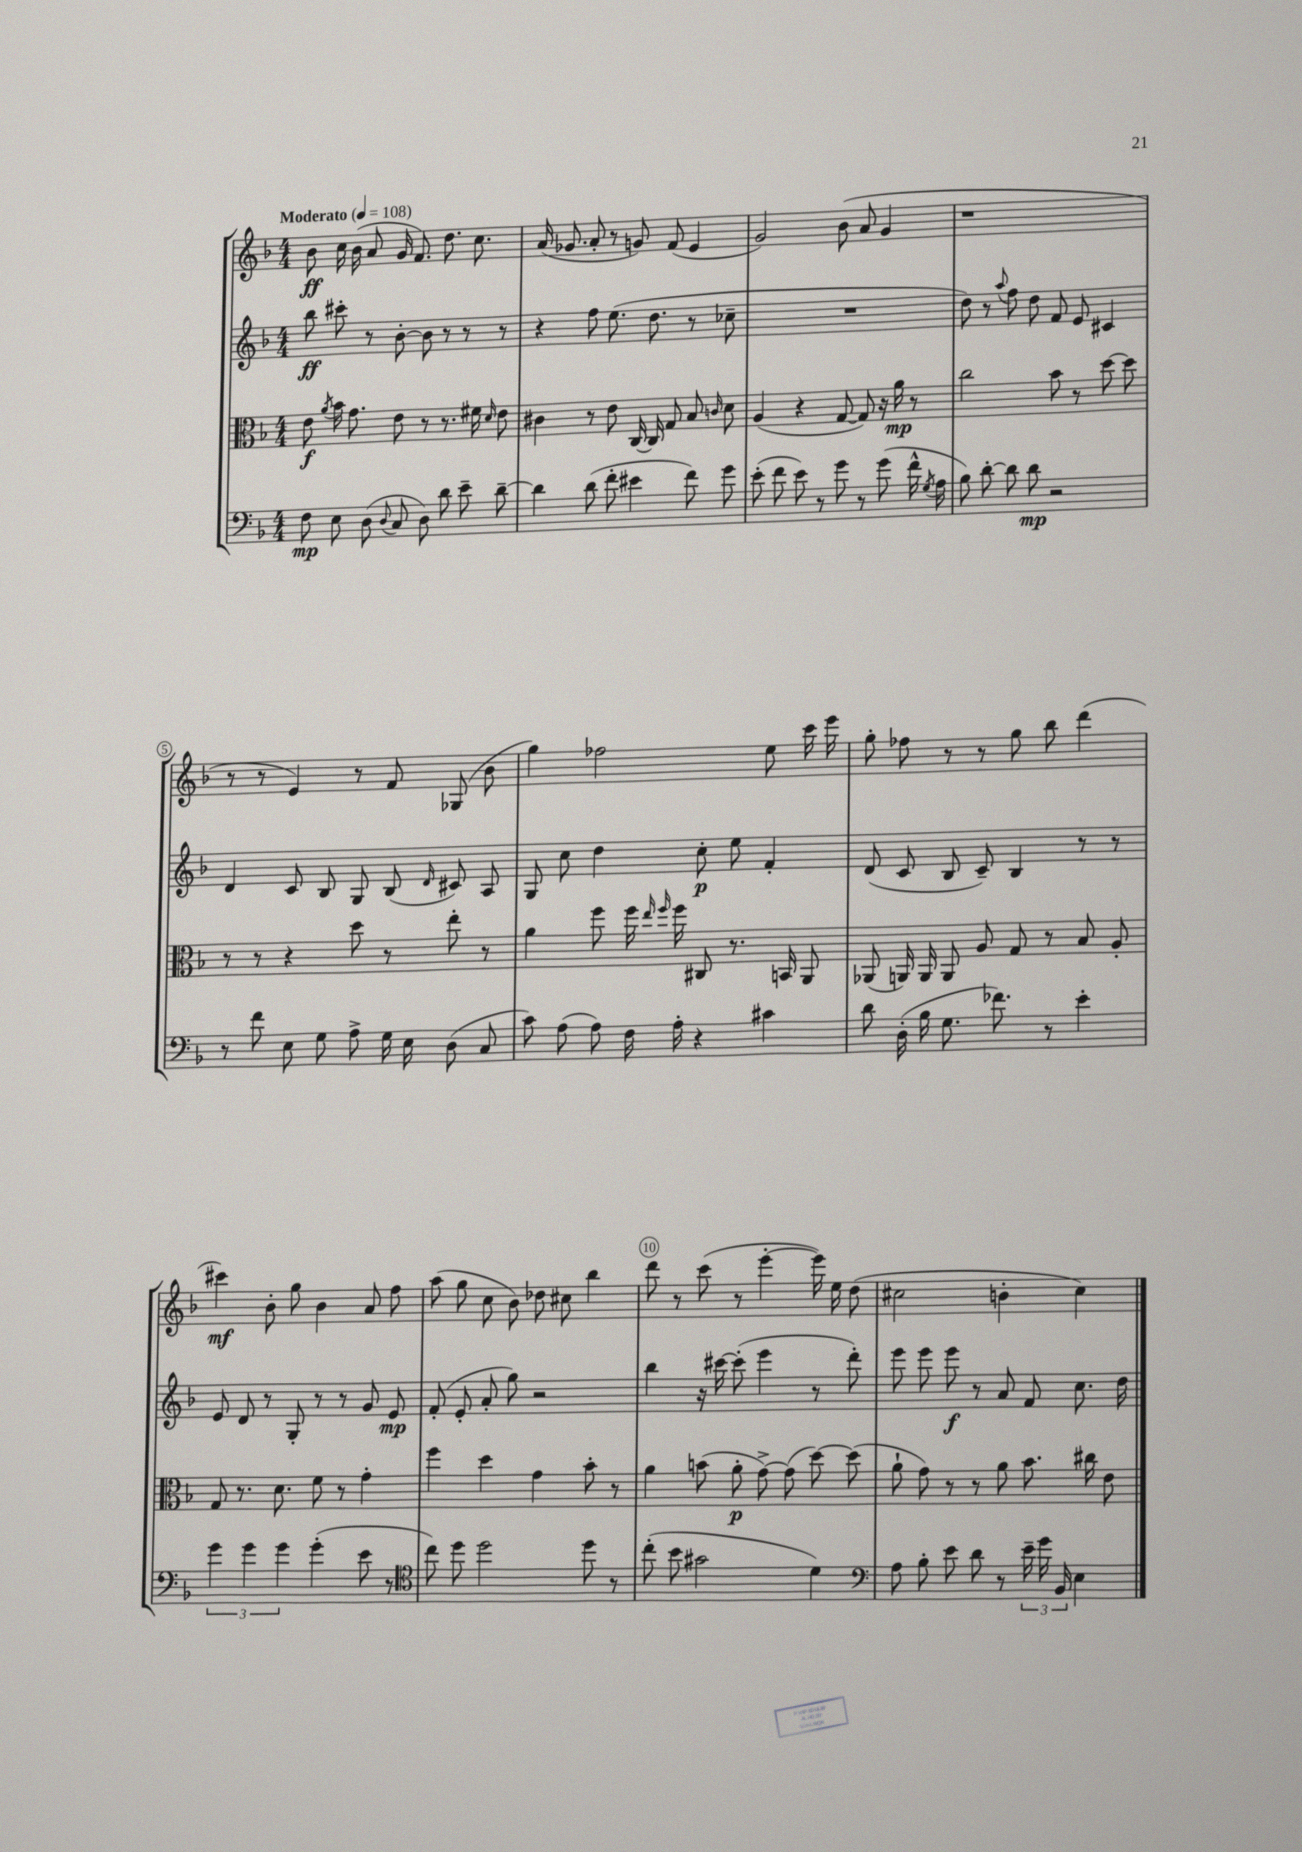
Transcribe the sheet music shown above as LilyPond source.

<<
\new StaffGroup <<
\new Staff = "s0" {
    \clef treble \key f \major \numericTimeSignature \time 4/4 \tempo "Moderato" 4 = 108
    \autoBeamOff bes'8\ff c''16 bes'16( a'8 g'16 f'8.) d''8. c''8. |
    a'16( ges'8. a'8-. r8 g'8) f'8( e'4 |
    g'2) bes'8( a'8 g'4 |
    r1 |
    r8 r8 e'4) r8 f'8 ges8( bes'8 |
    g''4) fes''2 e''8 c'''16 e'''16 |
    g''8-. fes''8 r8 r8 g''8 bes''8 d'''4( |
    cis'''4\mf) bes'8-. g''8 bes'4 a'8 f''8 |
    a''8( g''8 c''8 bes'8) des''8 cis''8 bes''4 |
    d'''8 r8 c'''8( r8 e'''4~-. e'''16) e''16 d''8( |
    cis''2 b'4-. cis''4) \bar "|." |
}
\new Staff = "s1" {
    \clef treble \key f \major \numericTimeSignature \time 4/4
    \autoBeamOff bes''8\ff cis'''8-. r8 bes'8~-. bes'8 r8 r8 r8 |
    r4 f''8 e''8.( d''8. r8 ces''8-- |
    R1 |
    d''8) r8 \appoggiatura { a''8 } f''8 d''8 f'8 e'8 cis'4 |
    d'4 c'8 bes8 g8 bes8( \grace { d'16 } cis'8) a8 |
    g8 c''8 d''4 c''8-.\p e''8 f'4-. |
    d'8( c'8 bes8 c'8--) bes4 r8 r8 |
    e'8 d'8 r8 g8-. r8 r8 g'8 e'8\mp |
    f'8-.( e'8-. a'8-. g''8) r2 |
    bes''4 r16 cis'''16~ cis'''8-.( e'''4 r8 d'''8-.) |
    e'''8 e'''8 e'''8\f r8 a'8 f'8 c''8. d''16 \bar "|." |
}
\new Staff = "s2" {
    \clef alto \key f \major \numericTimeSignature \time 4/4
    \autoBeamOff e'8\f \acciaccatura { a'8 } bes'16 g'8. e'8 r8 r8. fis'16 \grace { d'16 } e'8 |
    cis'4 r8 e'8 c16~ c16 g8 bes8 \grace { c'16 } d'8 |
    a4( r4 g8~ g8) r16 a'16\mp r8 |
    c''2 bes'8 r8 d''8~ d''8 |
    r8 r8 r4 d''8 r8 e''8-. r8 |
    a'4 f''8 f''16 \grace { e''16 f''16 } f''16 cis8 r8. b,16 a,8 |
    aes,8( a,16) a,16 a,8 a8 g8 r8 bes8 a8-. |
    g8 r8. d'8. f'8 r8 g'4-. |
    f''4 d''4 g'4 bes'8-. r8 |
    a'4 b'8( a'8-.\p g'8~->) g'8( d''8~) d''8( |
    a'8-! g'8) r8 r8 a'8 bes'8. cis''16 e'8 \bar "|." |
}
\new Staff = "s3" {
    \clef bass \key f \major \numericTimeSignature \time 4/4
    \autoBeamOff f8\mp e8 d8( \appoggiatura { d8 } c8 d8) d'8 e'8-- d'8~-- |
    d'4 d'8( f'8-. eis'4 f'8) g'8 |
    e'8-.( f'8 e'8) r8 g'8 r8 g'8( f'16-^ \acciaccatura { g8 } a16 |
    bes8) d'8~-. d'8 d'8\mp r2 |
    r8 f'8 e8 g8 a8-> g16 e16 d8( c8 |
    c'8) a8( a8) f16 a16-. r4 cis'4 |
    d'8 d16-.( bes16 g8. fes'8.) r8 e'4-. |
    \tuplet 3/2 { g'4 g'4 g'4 } g'4-.( e'8 r8 |
    \clef tenor c''8) d''8 d''2 d''8 r8 |
    c''8-.( bes'8 gis'2 d'4) |
    \clef bass a8 bes8-. e'8 d'8 r8 \tuplet 3/2 { e'16-- g'16 bes,16 } e4 \bar "|." |
}
>>
>>
\layout { \context { \Score \override BarNumber.break-visibility = ##(#f #t #t) barNumberVisibility = #(every-nth-bar-number-visible 5) \override BarNumber.stencil = #(make-stencil-circler 0.1 0.3 ly:text-interface::print) } }
